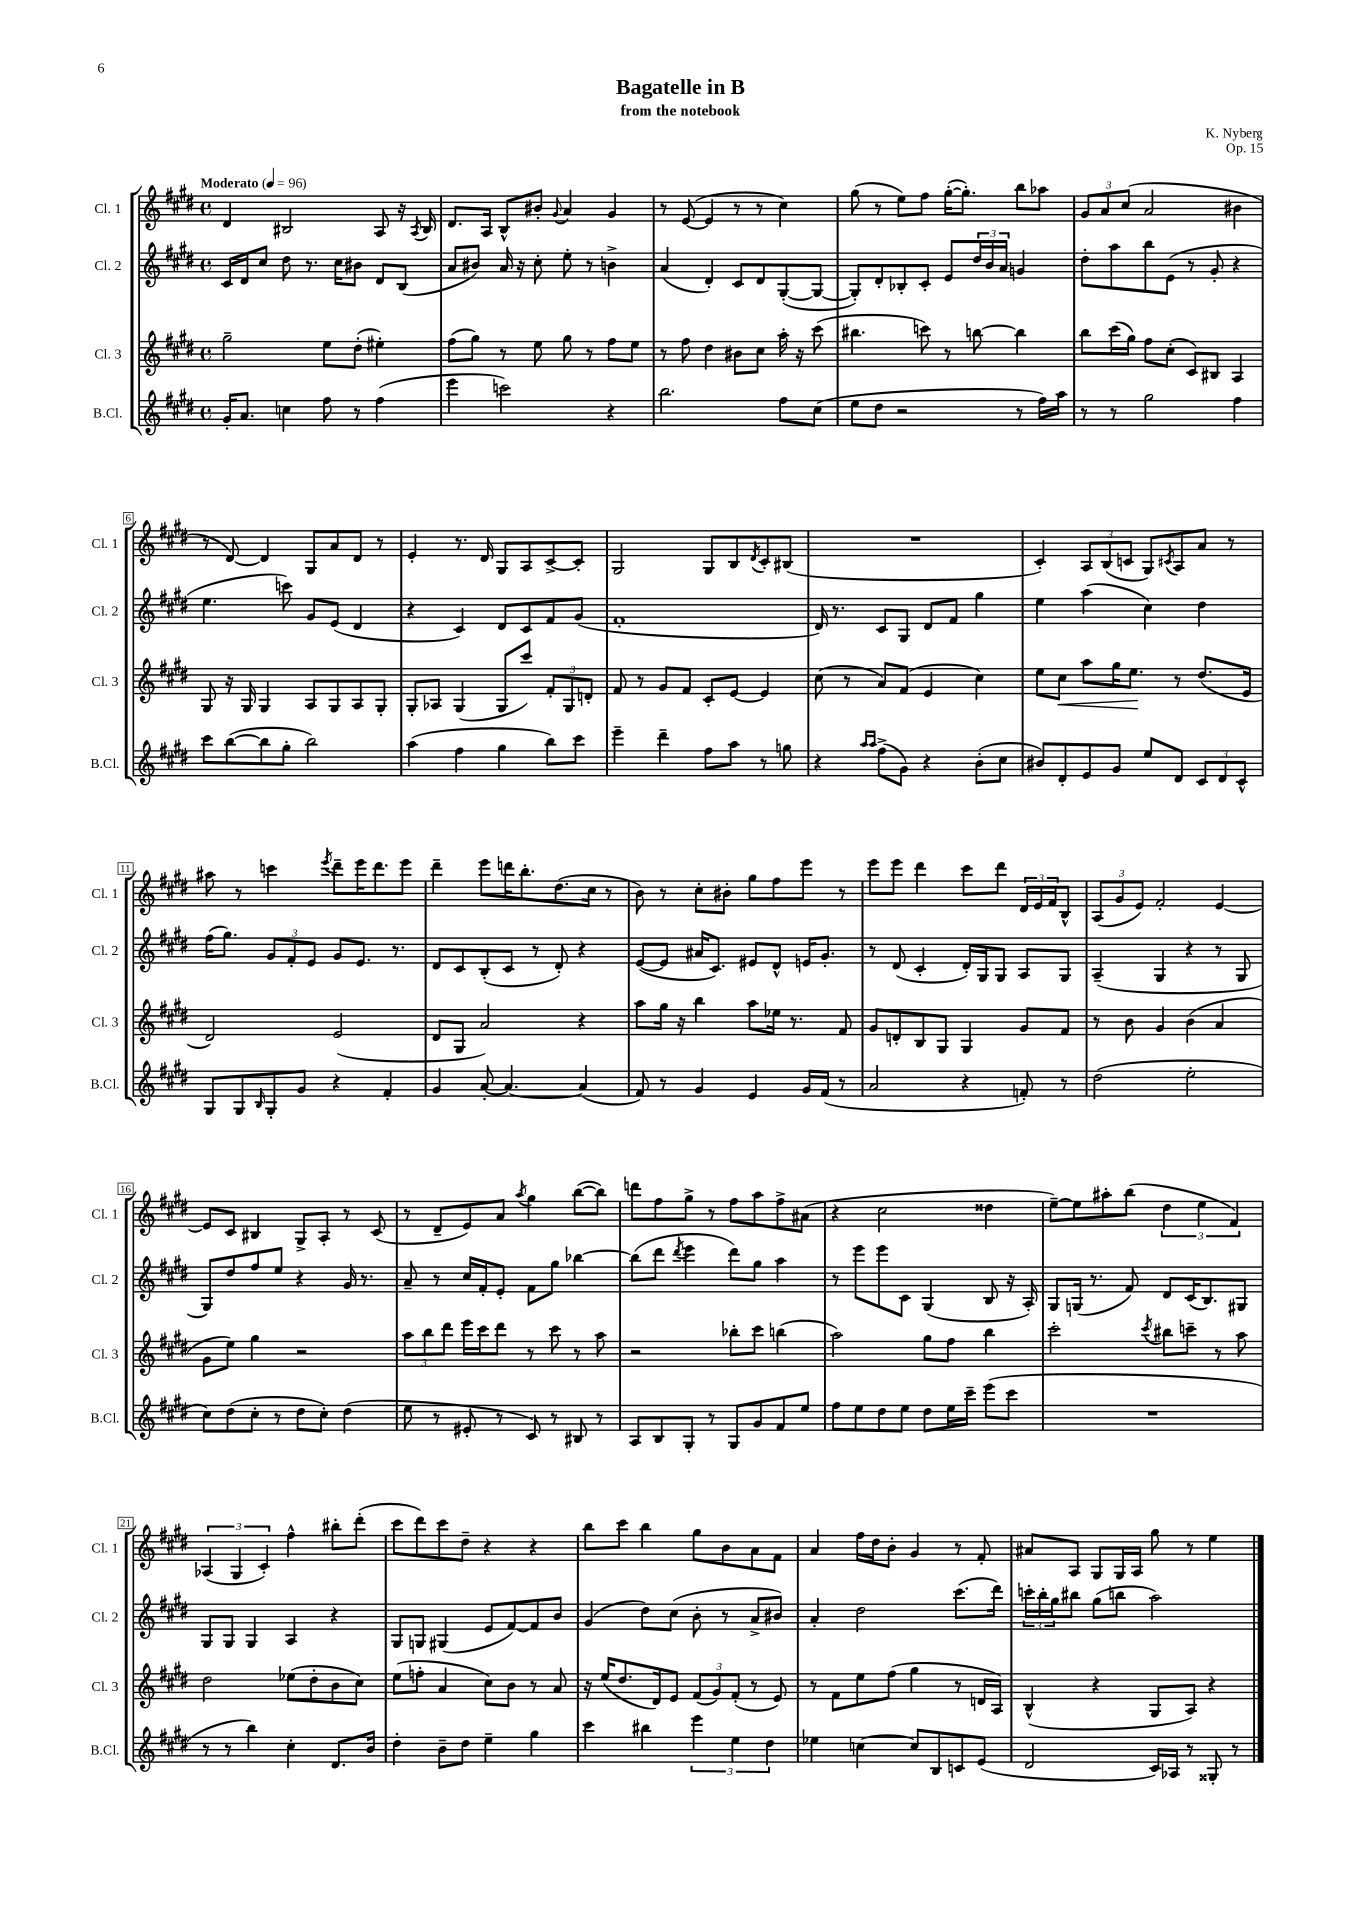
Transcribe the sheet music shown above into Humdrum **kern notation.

**kern	**kern	**kern	**kern
*staff4	*staff3	*staff2	*staff1
*clefG2	*clefG2	*clefG2	*clefG2
*k[f#c#g#d#]	*k[f#c#g#d#]	*k[f#c#g#d#]	*k[f#c#g#d#]
*M4/4	*M4/4	*M4/4	*M4/4
*met(c)	*met(c)	*met(c)	*met(c)
*MM96	*MM96	*MM96	*MM96
16g#'	2gg#~	16c#	4d#
8.a	.	16d#	.
.	.	8cc#	.
4cc	.	8dd#	2B#
.	.	8.r	.
8ff#	8ee	.	.
.	.	16cc#	.
8r	(8dd#'	8b#	.
(4ff#	4ee#')	8d#	8A
.	.	(8B	16r
.	.	.	8qA
.	.	.	16B#
=	=	=	=
4eee	(8ff#	8a	8.d#
.	8gg#)	8b#)	.
.	.	.	16A
2ccc)	8r	16a	8B^^
.	.	16r	.
.	8ee	8cc#'	8b#'
.	.	.	8qqg#
.	8gg#	8ee'	4a
.	8r	8r	.
4r	8ff#	4b^	4g#
.	8ee	.	.
=	=	=	=
2.bb	8r	(4a	8r
.	8ff#	.	([8e
.	4dd#	4d#')	4e]
.	8b#	8c#	8r
.	8cc#	8d#	8r
8ff#	16aa'	([8G#'	4cc#)
.	16r	.	.
(8cc#	(8ccc#	8G#_	.
=	=	=	=
8ee	4.bb#	8G#'])	(8gg#
8dd#	.	8d#'	8r
2r	.	8B-'	8ee)
.	8ccc)	8c#'	8ff#
.	8r	8e	([16gg#'
.	.	.	8.gg#'])
.	[8bb	24dd#	.
.	.	24b	.
.	.	24a	.
8r	4bb]	4g	8bb
16ff#)	.	.	8aa-
16aa	.	.	.
=	=	=	=
8r	8bb	8dd#'	12g#
.	.	.	12a
8r	(16ccc#	8aa	.
.	.	.	(12cc#
.	16gg#)	.	.
2gg#	8ff#	8bb	2a
.	(8cc#'	(8e	.
.	8c#)	8r	.
.	8B#	8g#'	.
4ff#	4A	4r	4b#
=	=	=	=
8ccc#	8G#	4.ee	8r
([8bb	16r	.	[8d#)
.	16G#	.	.
8bb]	4G#	.	4d#]
8gg#'	.	8ccc)	.
2bb)	8A	8g#	8G#
.	8G#	(8e	8a
.	8A	4d#	8d#
.	8G#'	.	8r
=	=	=	=
(4aa	8G#'	4r	4e'
.	8A-	.	.
4ff#	(4G#	4c#)	8.r
.	.	.	16d#
4gg#	8G#	8d#	8G#
.	8ccc#)	8c#	8A
8bb)	12f#'	8f#	[8c#^
.	12G#	.	.
8ccc#	.	(8g#	8c#']
.	12d'	.	.
=	=	=	=
4eee~	8f#	1f#'	2G#
.	8r	.	.
4ddd#~	8g#	.	.
.	8f#	.	.
8ff#	8c#'	.	8G#
8aa	[8e	.	8B
.	.	.	8qd#
8r	4e]	.	8c#'
8gg	.	.	(8B#
=	=	=	=
4r	(8cc#	16d#)	1r
.	.	8.r	.
.	8r	.	.
16qqaa	.	.	.
16qqaa	.	.	.
(8ff#^	8a)	8c#	.
8g#)	(8f#	8G#	.
4r	4e	8d#	.
.	.	8f#	.
(8b'	4cc#)	4gg#	.
8cc#	.	.	.
=	=	=	=
8b#)	8ee	4ee	4c#')
8d#'	8cc#	.	.
8e	8aa	(4aa	12A
.	.	.	(12B
8g#	16gg#	.	.
.	.	.	12c
.	8.ee	.	.
8ee	.	4cc#)	8G#)
.	.	.	8qc#
8d#	8r	.	8A
12c#	(8.dd#	4dd#	8a
12d#	.	.	.
.	.	.	8r
12c#^^	.	.	.
.	16e	.	.
=	=	=	=
8G#	2d#)	(16ff#	8aa#
.	.	8.gg#)	.
8G#	.	.	8r
16qqB	.	.	.
8G#'	.	12g#	4ccc
.	.	12f#'	.
8g#	.	.	.
.	.	12e	.
.	.	.	8qeee
4r	(2e	8g#	8ddd#~
.	.	8.e	16eee
.	.	.	8.ddd#
4f#'	.	.	.
.	.	8.r	.
.	.	.	8eee
=	=	=	=
4g#	8d#	8d#	4ddd#~
.	8G#	8c#	.
[8a'	2a)	(8B'	8eee
4.a_	.	8c#	16ddd
.	.	.	8.bb'
.	.	8r	.
.	.	8d#')	(8.dd#
(4a]	4r	4r	.
.	.	.	16cc#
.	.	.	8r
=	=	=	=
8f#)	8aa	([8e	8b)
8r	16gg#	8e]	8r
.	16r	.	.
4g#	4bb	16a#	8cc#'
.	.	8.c#)	.
.	.	.	8b#'
4e	8aa	8e#	8gg#
.	16ee-	8d#^^	8ff#
.	8.r	.	.
16g#	.	16e	8eee
(16f#	.	8.g#'	.
8r	8f#	.	8r
=	=	=	=
2a	8g#	8r	8eee
.	8d'	(8d#	8eee
.	8B	4c#'	4ddd#
.	8G#	.	.
4r	4G#	16d#')	8ccc#
.	.	16G#	.
.	.	8G#	8ddd#
8f')	8g#	8A	24d#
.	.	.	24e
.	.	.	24f#
8r	8f#	8G#	8B^^
=	=	=	=
(2dd#	8r	(4A~	(12A
.	.	.	12g#
.	8b	.	.
.	.	.	12e)
.	4g#	4G#	2f#'
2ee'	(4b	4r	.
.	4a	8r	[4e
.	.	8G#	.
=	=	=	=
8cc#)	8g#	8G#)	8e]
(8dd#	8ee)	8dd#	8c#
8cc#'	4gg#	8ff#	4B#
8r	.	8ee	.
8dd#	2r	4r	8G#^
8cc#')	.	.	8A'
(4dd#	.	16g#	8r
.	.	8.r	.
.	.	.	(8c#
=	=	=	=
8ee	12aa	8a~	8r
.	12bb	.	.
8r	.	8r	8d#~
.	12ddd#	.	.
8e#'	16eee	16cc#	8e)
.	16ccc#	16f#'	.
8r	8ddd#	8e'	8a
.	.	.	8qaa
8c#)	8r	8f#	4gg#
8r	8ccc#	8gg#	.
8B#	8r	[4bb-	([8bb
8r	8aa	.	8bb])
=	=	=	=
8A	2r	(8bb-]	8ddd
8B	.	8ddd#	8ff#
.	.	8qddd#	.
8G#'	.	4eee	8gg#^
8r	.	.	8r
8G#	8bb-'	8ddd#)	8ff#
8g#	8ccc#	8gg#	8aa
8f#	(4bb	4aa	8ff#^
8ee	.	.	(8a#
=	=	=	=
8ff#	2aa)	8r	4r
8ee	.	8eee	.
8dd#	.	8eee	2cc#
8ee	.	8c#	.
8dd#	8gg#	(4G#	.
16ee	8ff#	.	.
16ccc#~	.	.	.
(8eee	4bb	8B	4dd##
8ccc#	.	16r	.
.	.	16A')	.
=	=	=	=
1r	2ccc#'	8G#	[8ee~)
.	.	(16G	8ee]
.	.	8.r	.
.	.	.	8aa#'
.	.	8f#)	(8bb
.	8qccc#	.	.
.	8bb#	8d#	6dd#
.	8ccc~	(16c#	.
.	.	.	6ee
.	.	8.B)	.
.	8r	.	.
.	.	.	6f#)
.	8aa	8G#	.
=	=	=	=
8r	2dd#	8G#	(6A-
8r	.	8G#	.
.	.	.	6G#
4bb)	.	4G#	.
.	.	.	6c#')
4cc#'	(8ee-	4A	4ff#^^
.	8dd#'	.	.
8.d#	8b	4r	8bb#'
.	8cc#)	.	(8ddd#'
16b	.	.	.
=	=	=	=
4dd#'	(8ee	8G#	8ccc#
.	8ff'	8G	8ddd#)
8b~	4a	(4G#	8ccc#
8dd#	.	.	8dd#~
4ee~	8cc#)	8e	4r
.	8b	[8f#)	.
4gg#	8r	8f#]	4r
.	8a	8b	.
=	=	=	=
4ccc#	16r	(4g#	8bb
.	(16ee	.	.
.	8.dd#	.	8ccc#
4bb#	.	8dd#)	4bb
.	16d#)	.	.
.	8e	(8cc#	.
6eee	(12f#	8b'	8gg#
.	12g#)	.	.
.	.	8r	8b
6ee	(12f#'	.	.
.	8r	8a^	8a
6dd#	.	.	.
.	8e)	8b#)	8f#
=	=	=	=
4ee-	8r	4a'	4a
.	8f#	.	.
[4cc	8ee	2dd#	16ff#
.	.	.	16dd#
.	(8ff#	.	8b'
8cc]	4gg#	.	4g#
8B	.	.	.
8c	8r	(8.ccc#	8r
(8e	16d	.	8f#'
.	16A)	16ddd#)	.
=	=	=	=
2d#	(4B^^	24ccc'	8a#
.	.	24bb'	.
.	.	24gg#	.
.	.	8bb#	8A
.	4r	(8gg#	8G#
.	.	8bb	16G#
.	.	.	16A
16c#)	8G#	2aa)	8gg#
16A-	.	.	.
8r	8A)	.	8r
8G##'	4r	.	4ee
8r	.	.	.
==	==	==	==
*-	*-	*-	*-
